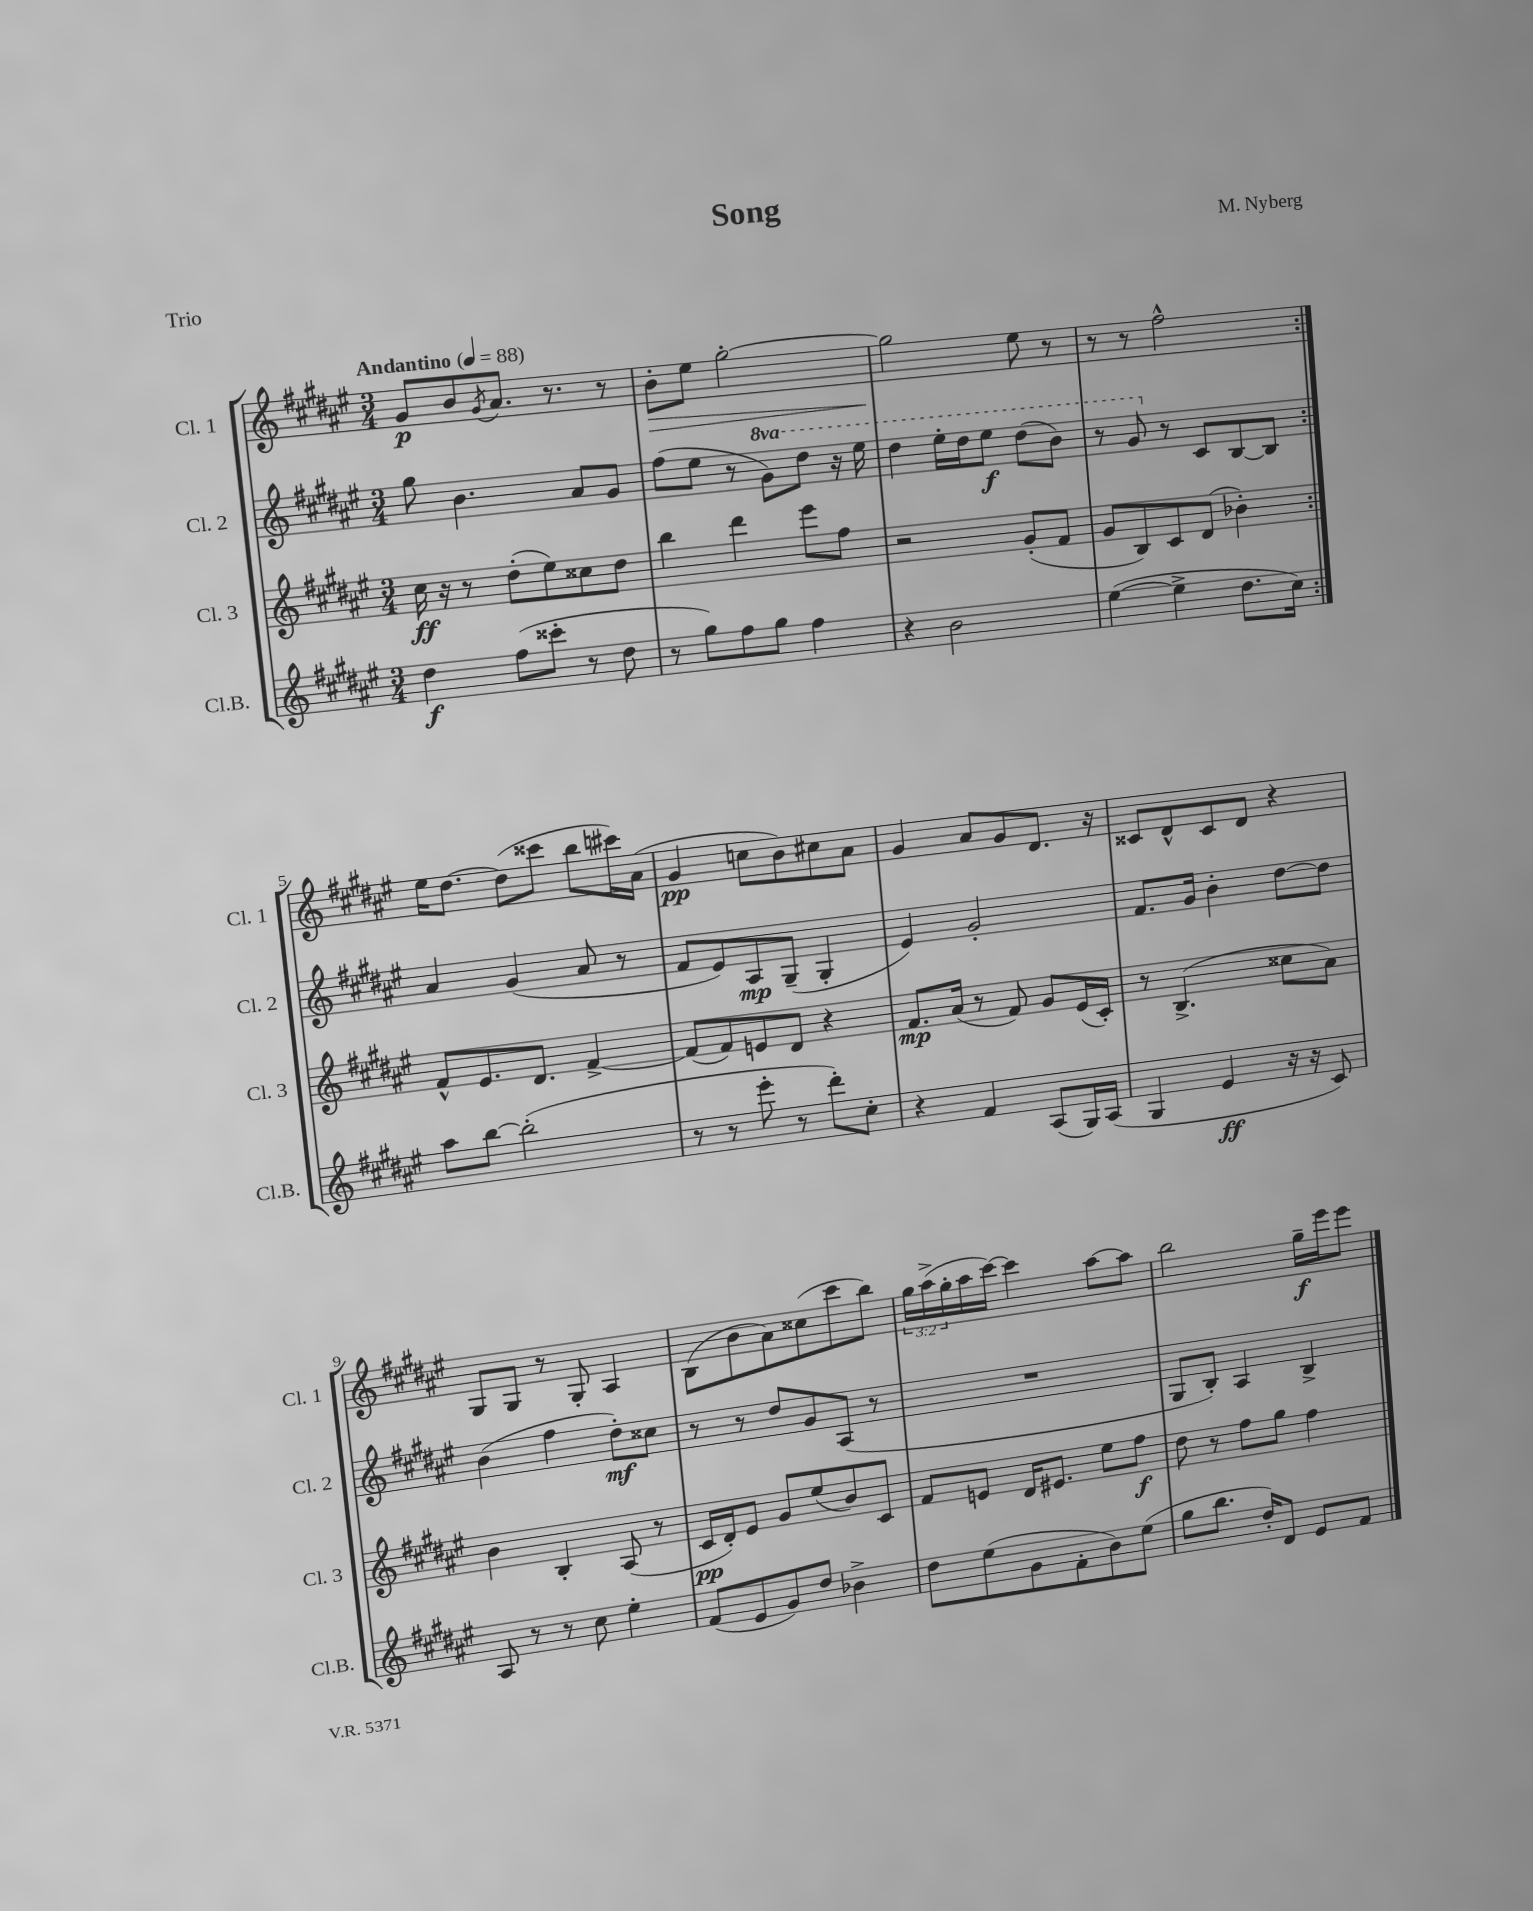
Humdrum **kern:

**kern	**kern	**kern	**kern
*staff4	*staff3	*staff2	*staff1
*clefG2	*clefG2	*clefG2	*clefG2
*k[f#c#g#d#a#e#]	*k[f#c#g#d#a#e#]	*k[f#c#g#d#a#e#]	*k[f#c#g#d#a#e#]
*M3/4	*M3/4	*M3/4	*M3/4
*MM88	*MM88	*MM88	*MM88
4dd#	16cc#	8gg#	8g#
.	16r	.	.
.	8r	4.b	8b
.	.	.	8qg#
(8ff#	(8dd#'	.	8.a#
8ccc##'	8ee#)	.	.
.	.	.	8.r
8r	8cc##	8a#	.
8dd#	8dd#	8g#	8r
=	=	=	=
8r	4bb	(8ff#	8b'
8gg#)	.	8ee#	8ee#
8ff#	4ddd#	8r	[2gg#'
8gg#	.	8gg#)	.
4ff#	8eee#	8ddd#	.
.	8ff#	16r	.
.	.	16eee#	.
=	=	=	=
4r	2r	4ddd#	2gg#]
2b	.	16eee#'	.
.	.	16ddd#	.
.	.	8eee#	.
.	(8g#'	(8ddd#	8ee#
.	8f#	8bb)	8r
=	=	=	=
([4ee#	8g#	8r	8r
.	8B)	8gg#	8r
4ee#^]	8c#	8r	2ff#^^
.	(8d#	8c#	.
8.dd#	4b-')	[8B	.
.	.	8B]	.
16cc#)	.	.	.
=:|!	=:|!	=:|!	=:|!
8aa#	8f#^^	4a#	16ee#
.	.	.	[8.dd#
[8bb	8.e#	.	.
(2bb']	.	(4g#	(8dd#]
.	8.d#	.	.
.	.	.	8ccc##
.	[4f#^	8a#	8bb
.	.	8r	16ccc#)
.	.	.	(16a#
=	=	=	=
8r	(8f#]	8f#	4g#
8r	8f#)	8e#)	.
8eee#'	8e	8A#	8cc
8r	8d#	(8G#~	8b)
8ddd#')	4r	4G#'	8cc#
8cc#'	.	.	8a#
=	=	=	=
4r	8.f#	4e#)	4g#
.	(16a#	.	.
4f#	8r	2g#'	8a#
.	8f#)	.	8g#
(8A#	8g#	.	8.d#
16G#)	(16e#	.	.
(16A#	16c#')	.	16r
=	=	=	=
4G#	8r	8.f#	8c##
.	(4.B^	.	8d#^^
.	.	16g#	.
4e#	.	4b'	8c##
.	.	.	8d#
16r	8cc##	[8dd#	4r
16r	.	.	.
8c#)	8a#)	8dd#]	.
=	=	=	=
8A#	4b	(4b	8G#
8r	.	.	8G#
8r	4B'	4ff#	8r
8cc#	.	.	8G#'
4ee#'	(8A#	8dd#')	4A#
.	8r	8cc##	.
=	=	=	=
(8f#	16c#	8r	(8B
.	16d#')	.	.
8e#	8e#	8r	8b
8g#)	8g#	8dd#	8a#)
8dd#	(8ee#	8g#	(8cc##
4b-^	8b)	(8A#	8ccc#
.	8c#	8r	8bb)
=	=	=	=
8dd#	8f#	2.r	24gg#
.	.	.	(24aa#^
.	.	.	24gg#'
(8ee#	8e	.	16aa#
.	.	.	[16ccc#)
8g#	16d#	.	4ccc#]
.	8.e#	.	.
8f#'	.	.	.
8b)	8ee#	.	[8aa#
(8ee#	8ff#	.	8aa#]
=	=	=	=
8gg#	8dd#	8G#	2bb
8.bb	8r	8B')	.
.	8ff#	4A#	.
16dd#')	.	.	.
8d#	8gg#	.	.
8e#	4ff#	4B^	16gg#~
.	.	.	16eee#
8f#	.	.	8eee#
==	==	==	==
*-	*-	*-	*-
